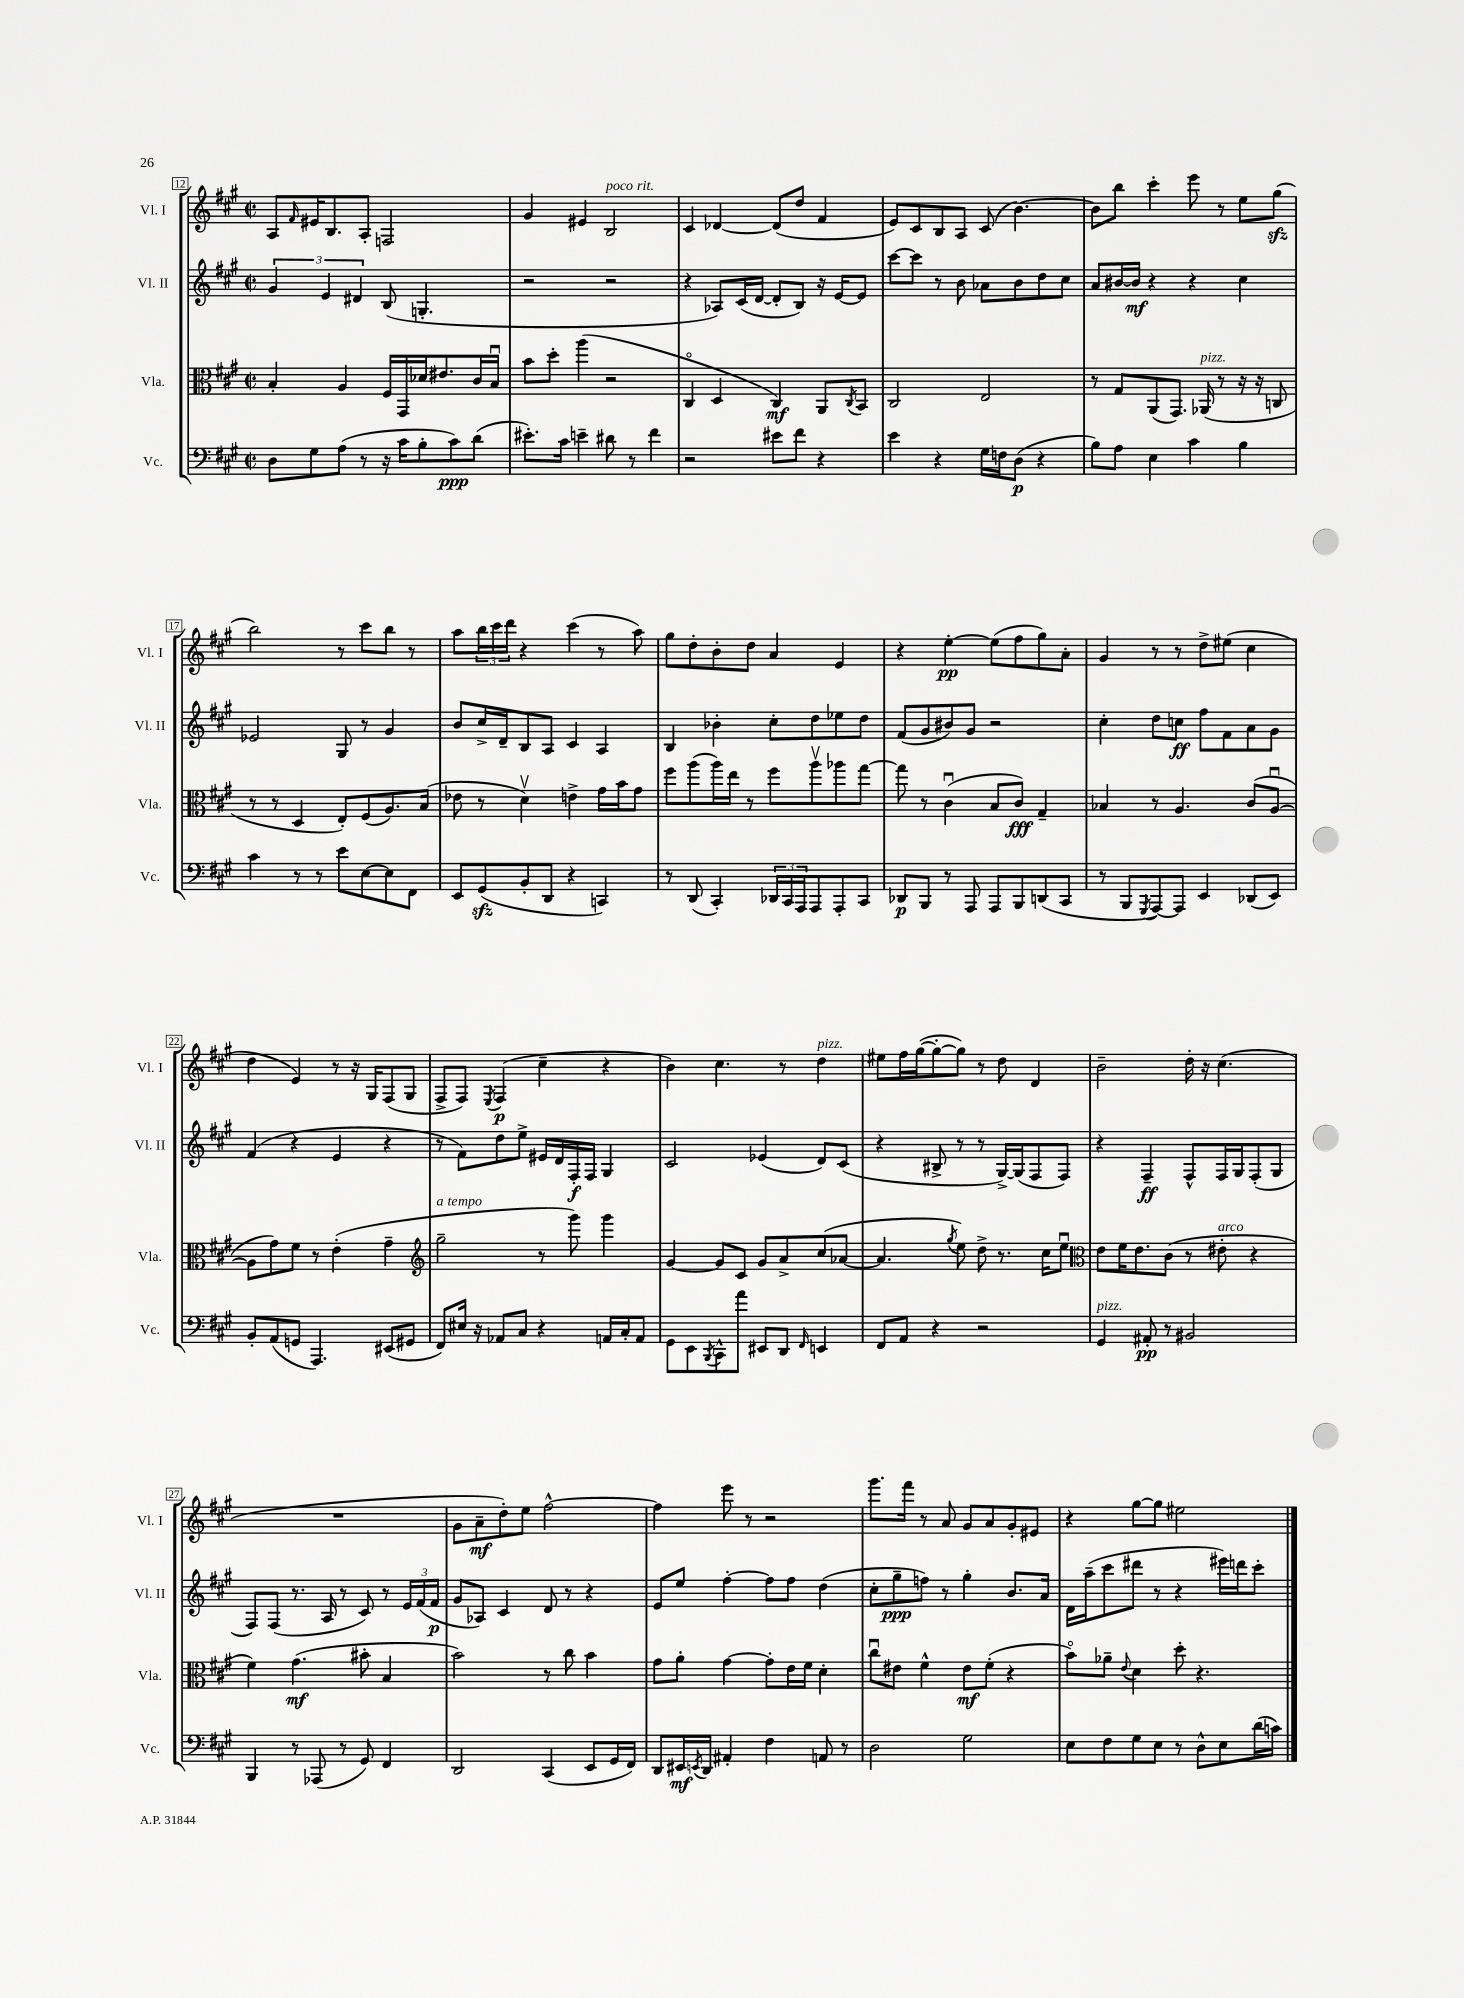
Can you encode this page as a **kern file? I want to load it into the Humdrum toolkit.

**kern	**dynam	**kern	**dynam	**kern	**dynam	**kern	**dynam
*part4	*part4	*part3	*part3	*part2	*part2	*part1	*part1
*staff4	*staff4	*staff3	*staff3	*staff2	*staff2	*staff1	*staff1
*I"Vc.	*	*I"Vla.	*	*I"Vl. II	*	*I"Vl. I	*
*I'Vc.	*	*I'Vla.	*	*I'Vl. II	*	*I'Vl. I	*
*clefF4	*	*clefC3	*	*clefG2	*	*clefG2	*
*k[f#c#g#]	*	*k[f#c#g#]	*	*k[f#c#g#]	*	*k[f#c#g#]	*
*M2/2	*	*M2/2	*	*M2/2	*	*M2/2	*
*met(c|)	*	*met(c|)	*	*met(c|)	*	*met(c|)	*
=12	=12	=12	=12	=12	=12	=12	=12
8D\L	.	4B'/	.	6g#/	.	8A/L	.
.	.	.	.	.	.	16qqf#/	.
8G#\	.	.	.	.	.	16e#X/K	.
.	.	.	.	6e/	.	.	.
.	.	.	.	.	.	8.B/	.
(8A\J	.	4A/	.	.	.	.	.
.	.	.	.	6d#X/	.	.	.
8r	.	.	.	.	.	8A'/J	.
16r	.	16F#/LL	.	(8B/	.	2Fn/	.
16c#\KL	.	16GG#/	.	.	.	.	.
8B'\	.	16d-X/J	.	4.Gn'/	.	.	.
.	.	8.e#X/	.	.	.	.	.
8c#\)	ppp	.	.	.	.	.	.
(8d\J	.	16c#/L	.	.	.	.	.
.	.	16Bu/JJ	.	.	.	.	.
=13	=13	=13	=13	=13	=13	=13	=13
8.e#X'\L)	.	8b\L	.	2r	.	4g#/	.
.	.	8dd'\J	.	.	.	.	.
16c#\Jk	.	.	.	.	.	.	.
4en~\	.	(4aa\	.	.	.	4e#X/	.
!	!	!	!	!	!	!LO:TX:a:i:t=poco rit.	!
8d#X\	.	2r	.	2r	.	2B/	.
8r	.	.	.	.	.	.	.
4f#\	.	.	.	.	.	.	.
=14	=14	=14	=14	=14	=14	=14	=14
2r	.	4C#/	.	4r	.	4c#/	.
.	.	4D/	.	8A-X/L)	.	[4d-X/	.
.	.	.	.	(16c#/L	.	.	.
.	.	.	.	[16d/JJ	.	.	.
8e#X\L	.	4C#/)	mf	8d'/L]	.	(8d-/L]	.
8f#\J	.	.	.	8B/J)	.	8dd/J	.
4r	.	8AA/L	.	16r	.	4f#/	.
.	.	.	.	[16e/KL	.	.	.
.	.	8qC#/	.	.	.	.	.
.	.	8BB/J	.	8e/J]	.	.	.
=15	=15	=15	=15	=15	=15	=15	=15
4e\	.	2C#/	.	[8ccc#\L	.	8e/L)	.
.	.	.	.	8ccc#\J]	.	8c#/	.
4r	.	.	.	8r	.	8B/	.
.	.	.	.	8b\	.	8A/J	.
16G#\LL	.	2E/	.	8a-X\L	.	(8c#/	.
16Fn\J	.	.	.	.	.	.	.
(8D\J	p	.	.	8b\	.	[4.b\)	.
4r	.	.	.	8dd\	.	.	.
.	.	.	.	8cc#\J	.	.	.
=16	=16	=16	=16	=16	=16	=16	=16
8B\L)	.	8r	.	8a/L	.	8b\L]	.
8A\J	.	8G#/L	.	[16b#X/L	.	8bb\J	.
.	.	.	.	16b#/JJ]	mf	.	.
4E\	.	(8AA/	.	4r	.	4ccc#'\	.
.	.	8.GG#/J)	.	.	.	.	.
4c#\	.	.	.	4r	.	8eee\	.
!	!	!LO:TX:a:i:t=pizz.	!	!	!	!	!
.	.	(16AA-X/	.	.	.	.	.
.	.	8r	.	.	.	8r	.
4B\	.	16r	.	4cc#\	.	8ee\L	.
.	.	16r	.	.	.	.	.
.	.	8Cn/	.	.	.	(8gg#zz\J	.
!!LO:LB:g=z
=17	=17	=17	=17	=17	=17	=17	=17
4c#\	.	8r	.	2e-X/	.	2bb\)	.
.	.	8r	.	.	.	.	.
8r	.	4D/	.	.	.	.	.
8r	.	.	.	.	.	.	.
8e\L	.	8E'/L)	.	8G#/	.	8r	.
[8E\	.	(8F#/	.	8r	.	8ccc#\L	.
8E\]	.	8.A/)	.	4g#/	.	8bb\J	.
8FF#\J	.	.	.	.	.	8r	.
.	.	(16B/Jk	.	.	.	.	.
=18	=18	=18	=18	=18	=18	=18	=18
8EE/L	.	8e-X\	.	8b/L	.	8aa\L	.
(8GG#zz/	.	8r	.	16cc#^/L	.	24bb\L	.
.	.	.	.	.	.	24ccc#\	.
.	.	.	.	16d~/J	.	.	.
.	.	.	.	.	.	24ddd\JJ	.
8BB'/	.	4dv\)	.	8B/	.	4r	.
8DD/J	.	.	.	8A/J	.	.	.
4r	.	4en^\	.	4c#/	.	(4ccc#\	.
4CCn/)	.	16g#\LL	.	4A/	.	8r	.
.	.	16b\J	.	.	.	.	.
.	.	8g#\J	.	.	.	8aa\)	.
=19	=19	=19	=19	=19	=19	=19	=19
8r	.	8ff#\L	.	4B/	.	8gg#\L	.
(8DD/	.	(8aa\	.	.	.	8dd'\	.
4CC#'/)	.	16aa\L)	.	4b-X'\	.	8b'\	.
.	.	16ee\JJ	.	.	.	.	.
.	.	8r	.	.	.	8dd\J	.
24DD-X/LL	.	8ff#\L	.	8cc#'\L	.	4a/	.
24CC#/	.	.	.	.	.	.	.
24AAA/J	.	.	.	.	.	.	.
8AAA/	.	8aav\	.	8dd\	.	.	.
8AAA'/	.	8aa-X\	.	8ee-X\	.	4e/	.
8CC#/J	.	[8gg#\J	.	8dd\J	.	.	.
=20	=20	=20	=20	=20	=20	=20	=20
8DD-X/L	p	8gg#\]	.	(8f#/L	.	4r	.
8BBB/J	.	8r	.	8g#/	.	.	.
8r	.	(4c#u\	.	8b#X/)	.	[4ee'\	pp
8AAA/	.	.	.	8g#/J	.	.	.
8AAA/L	.	8B/L	.	2r	.	(8ee\L]	.
8BBB/	.	8c#/J)	fff	.	.	8ff#\	.
(8DDn/	.	4G#~/	.	.	.	8gg#\)	.
8CC#/J	.	.	.	.	.	8a'\J	.
=21	=21	=21	=21	=21	=21	=21	=21
8r	.	4B-X/	.	4cc#'\	.	4g#/	.
8BBB/L	.	.	.	.	.	.	.
8qGGG#/	.	.	.	.	.	.	.
[8AAA/)	.	8r	.	8dd\L	.	8r	.
8AAA/J]	.	4.A/	.	8ccn\J	ff	8r	.
4EE/	.	.	.	8ff#\L	.	8dd^\L	.
.	.	.	.	8f#\	.	(8ee#X\J	.
(8DD-X/L	.	(8c#/L	.	8a\	.	4cc#\	.
8EE/J)	.	[8Au/J	.	8g#\J	.	.	.
!!LO:LB:g=z
=22	=22	=22	=22	=22	=22	=22	=22
8BB'/L	.	8A\L]	.	(4f#/	.	4dd\	.
(8AA/	.	8g#\)	.	.	.	.	.
8GGn/J	.	8f#\J	.	4r	.	4e/)	.
4.AAA/)	.	8r	.	.	.	.	.
.	.	(4e'\	.	4e/	.	8r	.
.	.	.	.	.	.	16r	.
.	.	.	.	.	.	16G#/KL	.
(8EE#X/L	.	4g#~\	.	4r	.	(8F#/	.
8GG#X/J	.	.	.	.	.	8G#/J	.
=23	=23	=23	=23	=23	=23	=23	=23
*	*	*clefG2	*	*	*	*	*
!	!	!LO:TX:a:i:t=a tempo	!	!	!	!	!
8FF#/L)	.	2gg#~\	.	8r	.	8F#^/L	.
16E#X/Jk	.	.	.	8f#\L)	.	8F#/J)	.
16r	.	.	.	.	.	.	.
.	.	.	.	.	.	8qE/	.
8AA-X/L	.	.	.	8dd\	.	(4F#/	p
8C#/J	.	.	.	8ee^\J	.	.	.
4r	.	8r	.	16e#X/LL	.	4cc#~\	.
.	.	.	.	16d/	.	.	.
.	.	8ggg#\)	.	16F#'/	f	.	.
.	.	.	.	16F#/JJ	.	.	.
16AAn/LL	.	4ggg#\	.	4G#/	.	4r	.
16C#'/J	.	.	.	.	.	.	.
8AA/J	.	.	.	.	.	.	.
=24	=24	=24	=24	=24	=24	=24	=24
8GG#\L	.	[4g#/	.	2c#/	.	4b\)	.
8EE\	.	.	.	.	.	.	.
8qBBB/	.	.	.	.	.	.	.
8CC#^^\	.	8g#/L]	.	.	.	4.cc#\	.
8a\J	.	8c#/J	.	.	.	.	.
8EE#X/L	.	8g#/L	.	(4e-X/	.	.	.
8DD/J	.	8a^/	.	.	.	8r	.
16qqFF#/	.	.	.	.	.	.	.
!	!	!	!	!	!	!LO:TX:a:i:t=pizz.	!
4EEn/	.	(8cc#/	.	8d/L)	.	4dd\	.
.	.	[8a-X/J	.	(8c#/J	.	.	.
=25	=25	=25	=25	=25	=25	=25	=25
8FF#/L	.	4.a-/]	.	4r	.	8ee#X\L	.
8AA/J	.	.	.	.	.	16ff#\L	.
.	.	.	.	.	.	([16gg#\J	.
4r	.	.	.	8B#X^/	.	8gg#'\_	.
.	.	8qgg#/	.	.	.	.	.
.	.	8ee\)	.	8r	.	8gg#\J])	.
2r	.	8dd^\	.	8r	.	8r	.
.	.	8.r	.	[16G#^/LL)	.	8dd\	.
.	.	.	.	(16G#/J]	.	.	.
.	.	.	.	8F#/	.	4d/	.
.	.	16cc#\KL	.	.	.	.	.
.	.	8eeu\J	.	8F#/J)	.	.	.
=26	=26	=26	=26	=26	=26	=26	=26
*	*	*clefC3	*	*	*	*	*
!LO:TX:a:i:t=pizz.	!	!	!	!	!	!	!
4GG#/	.	8e\L	.	4r	.	2b~\	.
.	.	16f#\K	.	.	.	.	.
.	.	8.e\	.	.	.	.	.
8AA#X'/	pp	.	.	4F#~/	ff	.	.
8r	.	(8c#\J	.	.	.	.	.
2BB#X/	.	8r	.	8F#^^/L	.	16dd'\	.
.	.	.	.	.	.	16r	.
!	!	!LO:TX:a:i:t=arco	!	!	!	!	!
.	.	8e#X'\	.	16F#/L	.	(4.cc#\	.
.	.	.	.	16G#/J	.	.	.
.	.	4r	.	(8F#'/	.	.	.
.	.	.	.	8G#/J	.	.	.
!!LO:LB:g=z
=27	=27	=27	=27	=27	=27	=27	=27
4BBB/	.	4f#\)	.	8F#/L)	.	1r	.
.	.	.	.	(8F#/J	.	.	.
8r	.	(4.g#\	mf	8.r	.	.	.
(8AAA-X/	.	.	.	.	.	.	.
.	.	.	.	16A/	.	.	.
8r	.	.	.	8r	.	.	.
8GG#/)	.	8b#X'\	.	8c#/)	.	.	.
4FF#/	.	4B/	.	8r	.	.	.
.	.	.	.	24e/LL	.	.	.
.	.	.	.	(24f#/	.	.	.
.	.	.	.	24f#/JJ	p	.	.
=28	=28	=28	=28	=28	=28	=28	=28
2DD/	.	2b\)	.	8g#/L	.	8g#\L	.
.	.	.	.	8A-X/J)	.	8a~\	mf
.	.	.	.	4c#/	.	8dd'\)	.
.	.	.	.	.	.	8ee\J	.
(4CC#/	.	8r	.	8d/	.	[2ff#^^\	.
.	.	8cc#\	.	8r	.	.	.
8EE/L	.	4b\	.	4r	.	.	.
16GG#/L	.	.	.	.	.	.	.
16FF#/JJ)	.	.	.	.	.	.	.
=29	=29	=29	=29	=29	=29	=29	=29
8DD/L	.	8g#\L	.	8e/L	.	4ff#\]	.
16EE#X/L	mf	8a'\J	.	8ee/J	.	.	.
8qEEn/	.	.	.	.	.	.	.
16DD/JJ	.	.	.	.	.	.	.
4AA#X'/	.	[4g#\	.	[4ff#'\	.	8eee\	.
.	.	.	.	.	.	8r	.
4F#\	.	8g#'\L]	.	8ff#\L]	.	2r	.
.	.	16e\L	.	8ff#\J	.	.	.
.	.	16f#\JJ	.	.	.	.	.
8AAn/	.	4d'\	.	(4dd\	.	.	.
8r	.	.	.	.	.	.	.
=30	=30	=30	=30	=30	=30	=30	=30
2D\	.	8cc#u\L	.	8cc#'\L	.	8.ggg#\L	.
.	.	8e#X\J	.	8gg#~\	ppp	.	.
.	.	.	.	.	.	16fff#\Jk	.
.	.	4f#^^\	.	8ffn\J)	.	8r	.
.	.	.	.	8r	.	8a/	.
2G#\	.	8e#\L	mf	4gg#'\	.	8g#/L	.
.	.	(8f#'\J	.	.	.	8a/	.
.	.	4r	.	8.b/L	.	8g#'/	.
.	.	.	.	.	.	8e#X/J	.
.	.	.	.	16a/Jk	.	.	.
=31	=31	=31	=31	=31	=31	=31	=31
8E\L	.	8b\L)	.	16d\LL	.	4r	.
.	.	.	.	(16aa~\J	.	.	.
8F#\	.	8a-X~\J	.	8ccc#\	.	.	.
.	.	8qqe/	.	.	.	.	.
8G#\	.	4d\	.	8ddd#X\J	.	[8gg#\L	.
8E\J	.	.	.	8r	.	8gg#\J]	.
8r	.	8dd'\	.	4r	.	2ee#X\	.
8D^^\L	.	4.r	.	.	.	.	.
8E\	.	.	.	16eee#X\LL)	.	.	.
.	.	.	.	16dddn\J	.	.	.
(16d\L	.	.	.	8ccc#'\J	.	.	.
16cn\JJ)	.	.	.	.	.	.	.
==	==	==	==	==	==	==	==
*-	*-	*-	*-	*-	*-	*-	*-
